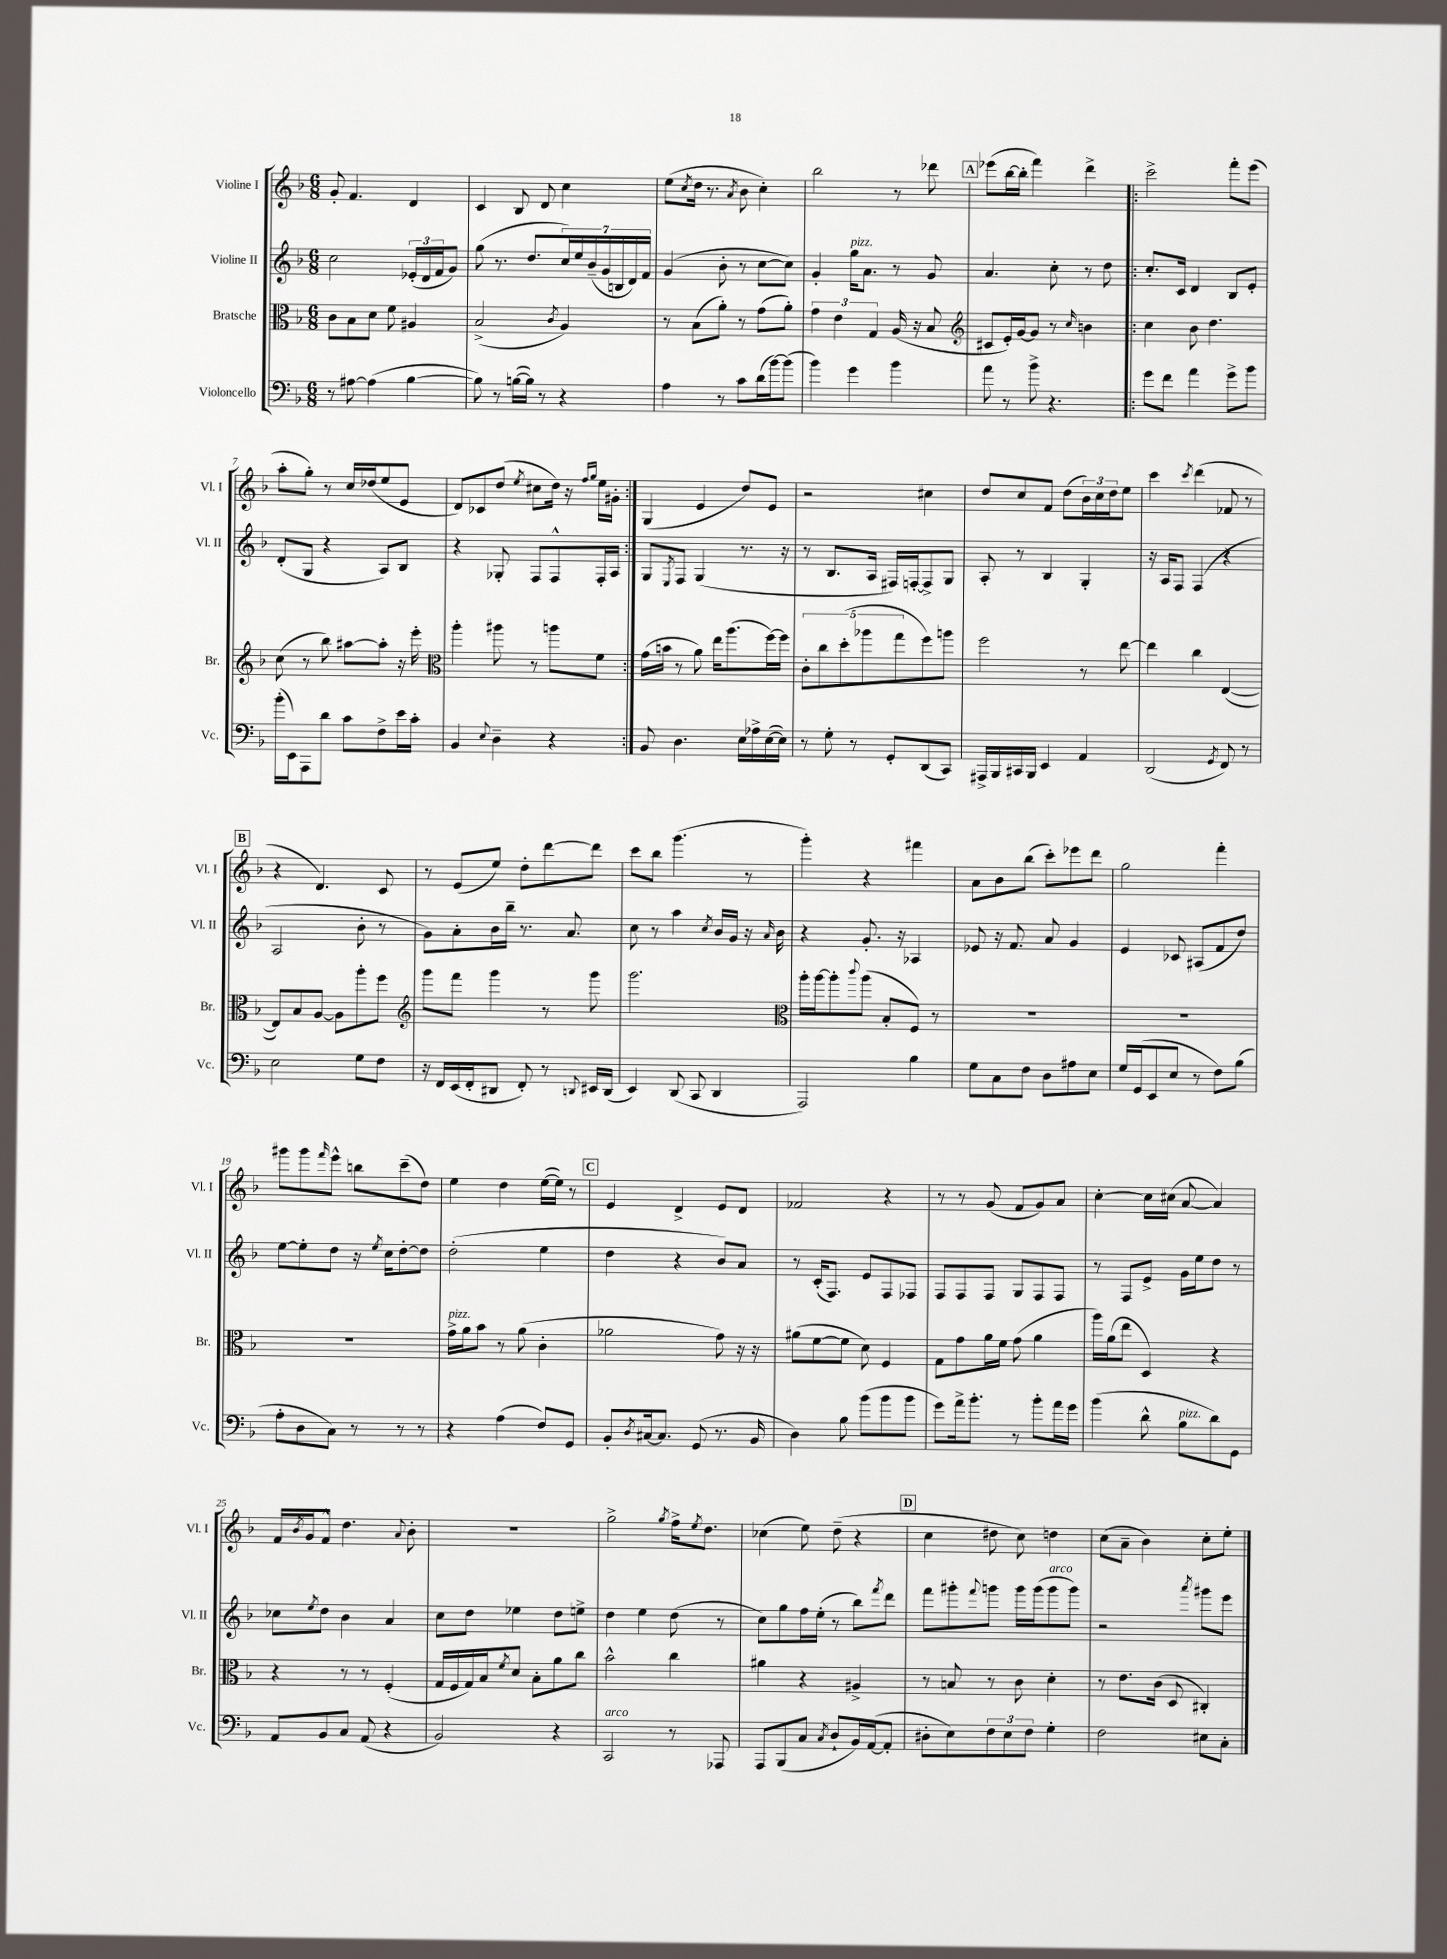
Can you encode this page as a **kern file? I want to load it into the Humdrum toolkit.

**kern	**kern	**kern	**kern
*part4	*part3	*part2	*part1
*staff4	*staff3	*staff2	*staff1
*I"Violoncello	*I"Bratsche	*I"Violine II	*I"Violine I
*I'Vc.	*I'Br.	*I'Vl. II	*I'Vl. I
*clefF4	*clefC3	*clefG2	*clefG2
*k[b-]	*k[b-]	*k[b-]	*k[b-]
*M6/8	*M6/8	*M6/8	*M6/8
=1	=1	=1	=1
8r	8c\L	2cc\	8g'/
[8A#X\	8B-\	.	4.f/
(4A#\]	8d\J	.	.
.	8f\	.	.
[4B-\	4A#X/	(24e-X'/LL	4d/
.	.	24d/	.
.	.	24f/J	.
.	.	8g/J)	.
=2	=2	=2	=2
8B-\])	(2B-^/	(8gg\	4c/
8r	.	8.r	.
([16Bn\LL	.	.	8B-/
16B\JJ])	.	8.dd/L	.
8r	.	.	8d/
.	8qc/	.	.
4r	4A/)	28cc/L)	4cc\
.	.	28ee/	.
.	.	(28b-~/	.
.	.	28g/	.
.	.	28Bn/	.
.	.	28d/)	.
.	.	28f/JJ	.
=3	=3	=3	=3
4A\	8r	(4g/	(8ee\L
.	.	.	8qcc/
.	(8B-\L	.	16dd\Jk
.	.	.	8.r
8r	8a'\J)	8b-'\	.
.	.	.	8qa/
8c\L	8r	8r	8b-\
(16d\L	(8g\L	[8cc\L	4cc'\)
[16b-\J)	.	.	.
(8b-\J]	8a'\J)	8cc\J])	.
=4	=4	=4	=4
4b-\)	6g\	4g'/	2bb-\
.	6e\	.	.
!	!	!LO:TX:a:i:t=pizz.	!
4g\	.	16gg\KL	.
.	.	8.a\J	.
.	6G/	.	.
4b-\	(16A/	8r	8r
.	16r	.	.
.	8B-/	8g/	8ddd-X\
!!LO:REH:place=s1:t=A
=5	=5	=5	=5
*	*clefG2	*	*
8a\	8c#X/L	4.a/	(8eee-X\L
8r	16e'/L)	.	[16bb-\L
.	[16g/J	.	16bb-'\JJ]
8b-^\	8g/J]	.	4fff\)
4.r	8r	8cc'\	.
.	16qqcc/	.	.
.	4bn\	8r	4ddd^\
.	.	8dd\	.
=6!|:	=6!|:	=6!|:	=6!|:
8g\L	4cc\	8.cc'/L	2ccc^\
8f\J	.	.	.
.	.	16c/Jk	.
4a\	8b-\	4d/	.
.	4.dd\	.	.
8g^\L	.	8B-/L	8fff'\L
8b-\J	.	8e'/J	(8eee\J
!!LO:LB:g=z
=7	=7	=7	=7
(16b-'\LL	(8cc\	(8d'/L	8aa'\L
16EE\J)	.	.	.
8AAA\	8r	8G/J	8gg'\J)
8d\J	8bb-\)	4r	8r
8c\L	[8aa#X\L	.	16cc/LL
.	.	.	(16dd-X/J
8F^\	8aa#'\J]	8A/L)	8ee/
16e\L	16r	8B-/J	8e/J
16c'\JJ	16eee'\	.	.
=8	=8	=8	=8
*	*clefC3	*	*
4BB-/	4aa'\	4r	8d/L)
.	.	.	8c-X/
8qqE/	.	.	.
4D~\	8aa#X\	8G-X'/	(8dd/J
.	.	.	8qee/
.	8r	8F/L	8cc#X\L
4r	8aan\L	8F^^/	16dd\Jk)
.	.	.	16r
.	.	.	16qqff/LL
.	.	.	16qqgg/JJ
.	8f\J	16F'/L	16ee\LL
.	.	16A/JJ	16g#X'\JJ
=9:|!	=9:|!	=9:|!	=9:|!
8BB-/	(16g\LL	8G/L	(4G/
.	16bn\JJ	.	.
.	.	8qE/	.
4.D\	8r	8F/J	.
.	8a\)	(4G/	4e/
.	16ee\KL	.	.
.	(8.aa\	.	.
16E\LL	.	8.r	8dd/L)
16A-X^\	.	.	.
([16E\	[16ff\L)	.	8e/J
16E\JJ])	16ff\JJ]	16r	.
=10	=10	=10	=10
8r	10c'\L	8r	2r
.	10cc\	.	.
8G'\	.	8.B-/L	.
.	(10dd'\	.	.
8r	.	.	.
.	10aa-X\	.	.
.	.	16A/Jk	.
8GG'/L	.	16F#X/LL)	.
.	10gg\	.	.
.	.	[16Fn'/J	.
(8DD/	8ff\)	8F^/]	4cc#X\
8CC/J)	8aan\J	8G/J	.
=11	=11	=11	=11
16AAA#X^/LL	2ff\	8A'/	8dd/L
16BBB-/	.	.	.
16CC#X/	.	8r	8cc/
16BBB-/JJ	.	.	.
4EE/	.	4B-/	8f/J
.	.	.	(8dd\L
4AA/	8r	4G'/	24b-\L)
.	.	.	24cc\
.	.	.	24dd\J
.	[8ee\	.	8ee\J
=12	=12	=12	=12
(2DD/	4ee\]	16r	4ccc\
.	.	16A/KL	.
.	.	8F/J	.
.	.	.	8qccc/
.	4cc\	(4F/	(4ddd\
8qGG/	.	.	.
8FF/)	([4E/	4r	8f-X/
8r	.	.	8r
!!LO:LB:g=z
!!LO:REH:place=s1:t=B
=13	=13	=13	=13
2E\	8E/L])	2A/	4r
.	8B-/	.	.
.	[8A/J	.	4.d/)
.	8A\L]	.	.
8G\L	8aa'\	8b-'\	.
8F\J	8ff\J	8r	8c/
=14	=14	=14	=14
*	*clefG2	*	*
16r	8ggg\L	8g\L)	8r
16FF/LL	.	.	.
(16EE/	8fff\J	8a'\	(8e/L
16FF'/J	.	.	.
8DD#X/J	4ggg\	16b-\L	8ee/J)
.	.	16bb-~\JJ	.
8FF'/)	.	8.r	8dd'\L
8r	8r	.	[8ddd\
.	.	8.a/	.
8qqDDn/	.	.	.
16EE#X/LL	8ggg\	.	8ddd\J]
(16DD/JJ	.	.	.
=15	=15	=15	=15
4EE/)	2.ggg\	8cc\	8ccc\L
.	.	8r	8bb-\J
(8DD/	.	4aa\	(4.ggg\
8CC/	.	.	.
.	.	8qcc/	.
4DD/	.	16b-/LL	.
.	.	16g/JJ	.
.	.	16r	8r
.	.	16qqa/	.
.	.	16b-\	.
=16	=16	=16	=16
*	*clefC3	*	*
2AAA/)	16aa'\LL	4r	4ggg'\)
.	[16aa\J	.	.
.	8aa'\]	.	.
.	8qqccc/	.	.
.	(8aa\J	8.g'/	4r
.	8B-'/L	.	.
.	.	16r	.
4B-\	8F/J)	4A-X/	4fff#X\
.	8r	.	.
=17	=17	=17	=17
8G\L	2.r	8e-X/	8a\L
8C\	.	16r	8b-\
.	.	8.f/	.
8F\J	.	.	(8bb-\J
8D\L	.	8a/	8ccc'\L)
8A#X\	.	4g/	8eee-X\
8E\J	.	.	8ddd\J
=18	=18	=18	=18
16G/LL	2.r	4e/	2gg\
(16GG/J	.	.	.
8EE/	.	.	.
8E/J	.	8c-X/	.
8r	.	(8A#X/L	.
8F\L)	.	8f/	4fff'\
(8B-\J	.	8dd/J)	.
!!LO:LB:g=z
=19	=19	=19	=19
8A'\L	2.r	[8ee\L	8ggg#X\L
8D\	.	8ee'\]	8ggg#\
.	.	.	16qqfff/
8C\J)	.	8dd\J	8eee^^\J
8r	.	16r	8bbn\L
.	.	8qee/	.
.	.	16cc\KL	.
8r	.	[8dd'\	(8ccc~\
8r	.	8dd\J]	8dd\J)
=20	=20	=20	=20
!	!LO:TX:a:i:t=pizz.	!	!
4r	16g^\LL	(2dd'\	4ee\
.	16a\J	.	.
.	8b-\J	.	.
(4A\	8r	.	4dd\
.	(8a\	.	.
8F/L)	4c'\	4ee\	([16ee\LL
.	.	.	16ee\JJ])
8GG/J	.	.	8r
!!LO:REH:place=s1:t=C
=21	=21	=21	=21
8BB-'/L	2a-X\	4dd\	4e/
8qD/	.	.	.
[16C#X/k	.	.	.
8.C#/J]	.	.	.
.	.	4r	4d^/
(8GG/	.	.	.
8.r	8g\)	8b-/L)	8e/L
.	16r	8a/J	8d/J
16BB-/	16r	.	.
=22	=22	=22	=22
4D\)	(8a#X\L	8r	2f-X/
.	[8f\	(16c'/KL	.
.	.	8.F/J)	.
8B-\	8f\J]	.	.
(8b-\L	8d\)	8e/L	.
8b-\	4F/	8F/	4r
8b-\J	.	8F-X/J	.
=23	=23	=23	=23
8g\L)	8G\L	8F/L	8r
16a^\k	8g\	8F/	8r
8.b-'\J	.	.	.
.	16a\L	8F/J	(8g/
.	16f\JJ	.	.
8r	(8g\	8G/L	8f/L
8b-'\L	4a\	8F/	8g/)
16a\L	.	8F/J	8a/J
16g\JJ	.	.	.
=24	=24	=24	=24
(4b-\	16aa\LL)	8r	[4cc'\
.	(16a\J	.	.
.	8ee\J	8F/L	.
8d^^\	4D/)	8e^/J	16cc\LL]
.	.	.	(16cc#X\JJ
!LO:TX:a:i:t=pizz.	!	!	!
8B-\L	.	16g\LL	[8a/
.	.	16ee\J	.
8d\)	4r	8dd\J	4a/])
8GG\J	.	8r	.
!!LO:LB:g=z
=25	=25	=25	=25
8AA/L	4r	8cc-X\L	16f/LL
.	.	.	8qb-/
.	.	.	16g/J
.	.	8qee/	.
8BB-/	.	8dd\J	8f^^/J
8C/J	8r	4b-\	4.dd\
(8AA/	8r	.	.
4r	(4F'/	4a/	.
.	.	.	8qqa/
.	.	.	8b-'\
=26	=26	=26	=26
2BB-/)	16G/LL	8cc\L	2.r
.	16F/	.	.
.	16G/)	8dd\J	.
.	16B-/J	.	.
.	8qf/	.	.
.	8d/J	4ee-X\	.
.	8B-'\L	.	.
4r	8a\	8dd\L	.
.	8cc\J	8een^\J	.
=27	=27	=27	=27
!LO:TX:a:i:t=arco	!	!	!
2CC/	2b-^^\	4dd\	2gg^\
.	.	4ee\	.
.	.	.	8qgg/
8r	4cc\	(8dd\	16ff^\KL
.	.	.	8qee/
.	.	.	8.dd\J
8AAA-X/	.	8r	.
=28	=28	=28	=28
8AAA/L	4a#X\	8cc\L)	(4cc-X\
(8BBB-/	.	8gg\	.
8C/J	4r	16ff\L	8ee\)
.	.	(16ee'\JJ	.
8qC/	.	.	.
8D`/L	.	8r	(8dd~\
16BB-/L)	4A#X^/	8bb-\L)	4r
([16AA/J	.	.	.
.	.	8qfff/	.
8AA'/J]	.	8ddd\J	.
!!LO:REH:place=s1:t=D
=29	=29	=29	=29
8D#X'\L	8r	8fff\L	4cc\
8E\)	8Bn/	8ggg#X'\	.
.	.	8qqfff/	.
12F\	8r	8gggn\J	8dd#X\
12E\	.	.	.
.	8c\	16ggg\LL	8cc\)
12F\J	.	.	.
.	.	(16ggg\J	.
!	!	!LO:TX:a:i:t=arco	!
4G'\	4d'\	8ggg\	4ddn\
.	.	8ggg\J)	.
=30	=30	=30	=30
2F\	8r	2r	(8cc\L
.	8.e\L	.	8a~\J
.	.	.	4b-\)
.	(16c\Jk	.	.
.	8D/	.	.
.	.	8qaaa/	.
8E#X\L	4C#X'/)	8ggg#X\L	8cc'\L
8C'\J	.	8eee\J	8ee'\J
==	==	==	==
*-	*-	*-	*-
